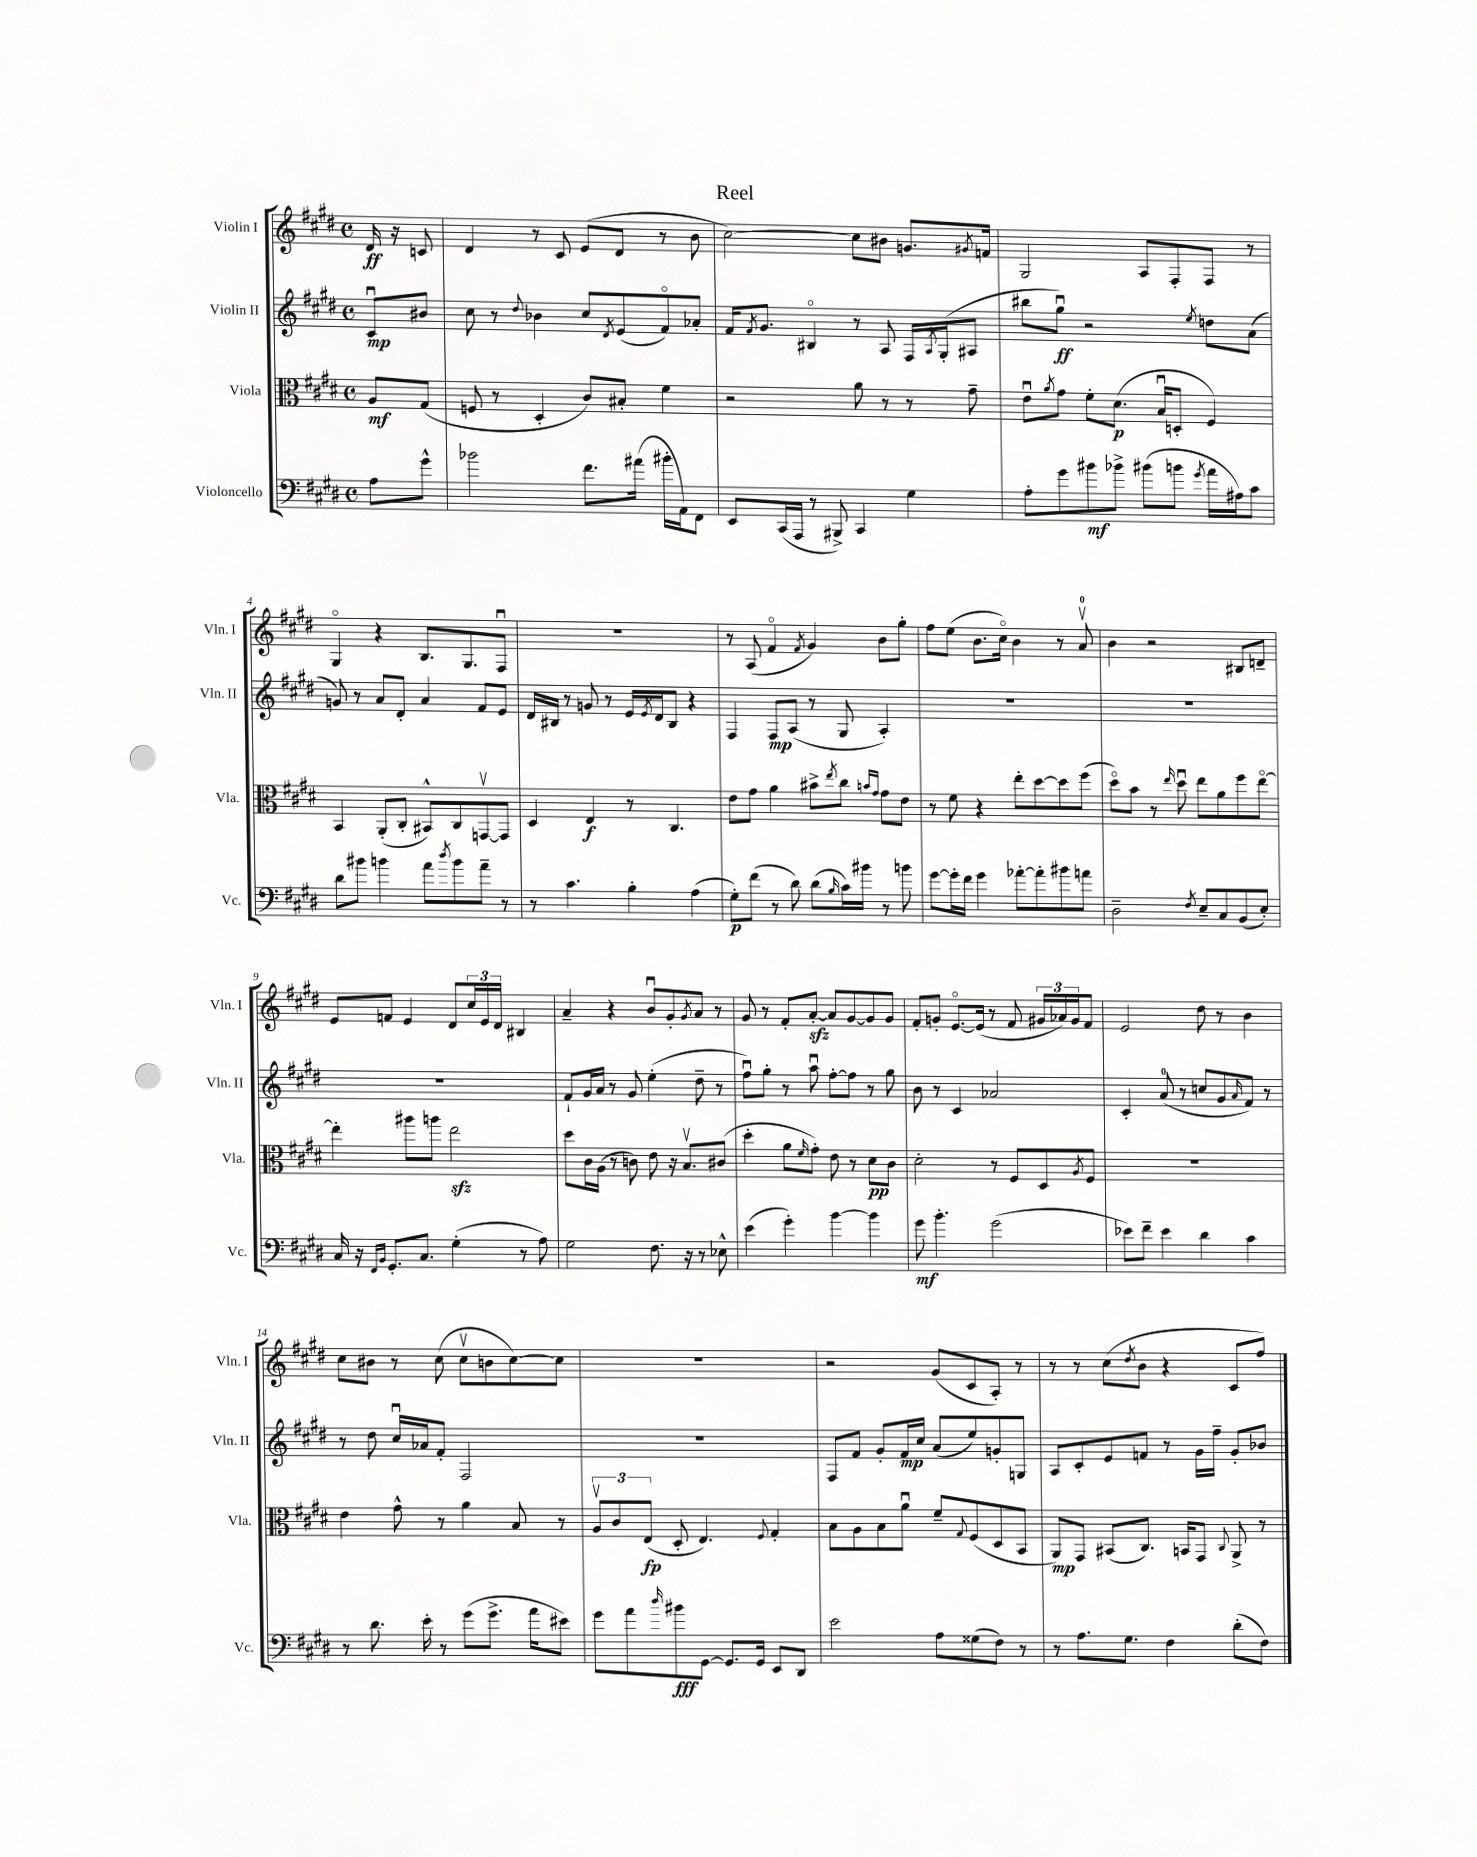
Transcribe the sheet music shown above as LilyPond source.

\header { title = "Reel" }
<<
\new StaffGroup <<
\new Staff = "s0" \with { instrumentName = "Violin I" shortInstrumentName = "Vln. I" } {
    \clef treble \key e \major \defaultTimeSignature \time 4/4 \partial 4
    dis'16\ff r16 c'8 |
    dis'4 r8 cis'8 e'8( dis'8 r8 b'8 |
    cis''2~) cis''8 bis'8 g'8. \acciaccatura { gis'8 } f'16 |
    gis2 a8 fis8-. fis8 r8 |
    gis4\flageolet r4 b8. gis8. fis8\downbow |
    R1 |
    r8 a8( fis'4\flageolet \acciaccatura { fis'8 } gis'4) b'8 gis''8-. |
    fis''8 e''8( b'8. cis''16\flageolet) b'4 r8 a'8-0\upbow |
    b'4 r2 bis8 d'8-- |
    e'8 f'8 e'4 dis'8 \tuplet 3/2 { cis''16 e'16 dis'16 } bis4 |
    a'4-- r4 b'8\downbow gis'8-. \acciaccatura { gis'8 } a'8 r8 |
    gis'8 r8 fis'8-. a'8~-.\sfz a'8 gis'8~ gis'8 gis'8 |
    fis'8-. g'8-. e'8.~\flageolet e'16( r8 fis'8 \tuplet 3/2 { gis'16 aes'16) gis'16 } fis'8 |
    e'2 dis''8 r8 b'4 |
    cis''8 bis'8 r8 cis''8( cis''8\upbow b'8 cis''8~) cis''8 |
    R1 |
    r2 gis'8( cis'8 a8-.) r8 |
    r8 r8 cis''8( \acciaccatura { dis''8 } b'8 r4 cis'8 fis''8) \bar "|." |
}
\new Staff = "s1" \with { instrumentName = "Violin II" shortInstrumentName = "Vln. II" } {
    \clef treble \key e \major \defaultTimeSignature \time 4/4 \partial 4
    cis'8\downbow\mp bis'8 |
    cis''8 r8 \appoggiatura { dis''8 } bes'4 cis''8 \acciaccatura { dis'8 } e'8( fis'8\flageolet) aes'8-. |
    fis'16 \acciaccatura { fis'8 } gis'8. bis4\flageolet r8 a8 fis16 \acciaccatura { a8 } gis16-.( ais8 |
    bis''8 gis''8\downbow\ff) r2 \acciaccatura { e''8 } d''8 a'8( |
    g'8) r8 a'8 dis'8-. a'4 fis'8 e'8 |
    dis'16 bis16 r8 g'8 r8 e'16 \acciaccatura { e'8 } dis'16 bis8 r4 |
    fis4 fis8\mp a8( r8 gis8 a4-.) |
    R1 |
    R1 |
    R1 |
    fis'8-! gis'16 a'16 r8 gis'8 e''4-.( dis''8-- r8 |
    fis''8\downbow) gis''8-. r8 a''8\downbow fis''8~-. fis''8 r8 gis''8 |
    b'8 r8 cis'4 aes'2 |
    cis'4-. a'8-0( r8 c''8 gis'8 \grace { a'16 } fis'8) r8 |
    r8 dis''8 cis''16\downbow aes'16 fis'8-. fis2 |
    R1 |
    fis8 fis'8 gis'8-. fis'16\mp cis''16 a'8( e''8) g'8-. g8 |
    a8 cis'8-. e'8 f'8 r8 gis'16 fis''16-- gis'8-. bes'8 \bar "|." |
}
\new Staff = "s2" \with { instrumentName = "Viola" shortInstrumentName = "Vla." } {
    \clef alto \key e \major \defaultTimeSignature \time 4/4 \partial 4
    a8\mf gis8( |
    f8 r8 dis4-. cis'8) bis8-. fis'4 |
    r2 a'8 r8 r8 gis'8-- |
    e'8\downbow \acciaccatura { a'8 } gis'8 fis'8-. dis'8.\p( b16\downbow d8-. fis4) |
    b,4 a,8-.( cis8-. bis,8-^) cis8 g,8~\upbow g,8 |
    dis4 e4\f r8 cis4. |
    e'8 gis'8 a'4 bis'8-> \acciaccatura { e''8 } cis''8 \grace { b'16 gis'16 } gis'8 e'8 |
    r8 fis'8 r4 e''8-. dis''8~ dis''8 fis''8( |
    dis''8\flageolet) b'8 r8 \grace { e''16 } dis''8\downbow e''8 a'8 fis''8 e''8~\flageolet |
    e''4-. ais''8 a''8 e''2\sfz |
    dis''8 cis'16 a16( r8 c'8) e'8 r16 b8.\upbow cis'8( |
    dis''4-. a'8 \grace { fis'16 } gis'8-.) e'8 r8 dis'8\pp cis'8 |
    dis'2-. r8 fis8 dis8 \acciaccatura { a8 } fis8 |
    R1 |
    e'4 gis'8-^ r8 a'4 b8 r8 |
    \tuplet 3/2 { a8\upbow cis'8 e8\fp( } dis8-. e4.) \appoggiatura { fis8 } gis4-. |
    b8 a8 b8 a'8\downbow fis'8-- \appoggiatura { gis8 } fis8( dis8 b,8 |
    a,8\mp) gis,8 bis,8( cis8.) b,16 gis,8 \appoggiatura { cis8 } a,8-> r8 \bar "|." |
}
\new Staff = "s3" \with { instrumentName = "Violoncello" shortInstrumentName = "Vc." } {
    \clef bass \key e \major \defaultTimeSignature \time 4/4 \partial 4
    a8 gis'8-^ |
    bes'2 fis'8. ais'16( bis'16-. a,16) fis,8 |
    e,8 cis,16( a,,16 r8 bis,,8->) cis,4 gis4 |
    a8-. gis'8 bis'8\mf bes'8-> bis'8( b'8 \acciaccatura { gis'8 } a'16 ais16) cis'8 |
    dis'8 bis'8 b'4 a'8 \acciaccatura { dis''8 } b'8 a'8-- r8 |
    r8 cis'4. b4-. a4( |
    gis8-.\p) fis'8( r8 dis'8) dis'8( \grace { b16 } cis'16) bis'16 r8 b'8 |
    gis'8~ gis'16-. fis'16 gis'4 aes'8~-. aes'8-. bis'8 a'8 |
    dis2-- \acciaccatura { fis8 } e8-- cis8 b,8( e8-.) |
    cis16 r16 \grace { fis,16 b,16 } gis,8.-. cis8. gis4-.( r8 a8) |
    gis2 fis8. r16 r8 ees8-^ |
    e'4( gis'4-.) b'4~ b'4 |
    gis'8\mf b'4.-. gis'2( |
    ees'8) fis'8-- ees'4 dis'4 cis'4 |
    r8 dis'8. e'16-. r8 gis'8( gis'8.-> a'16 eis'8) |
    gis'8 a'8 \grace { dis''16 } bis'8\fff gis,8~ gis,8. gis,16 e,8 dis,8 |
    e'2 a8 gisis8( fis8) r8 |
    r8 a8. gis8. fis4 dis'8-.( fis8) \bar "|." |
}
>>
>>
